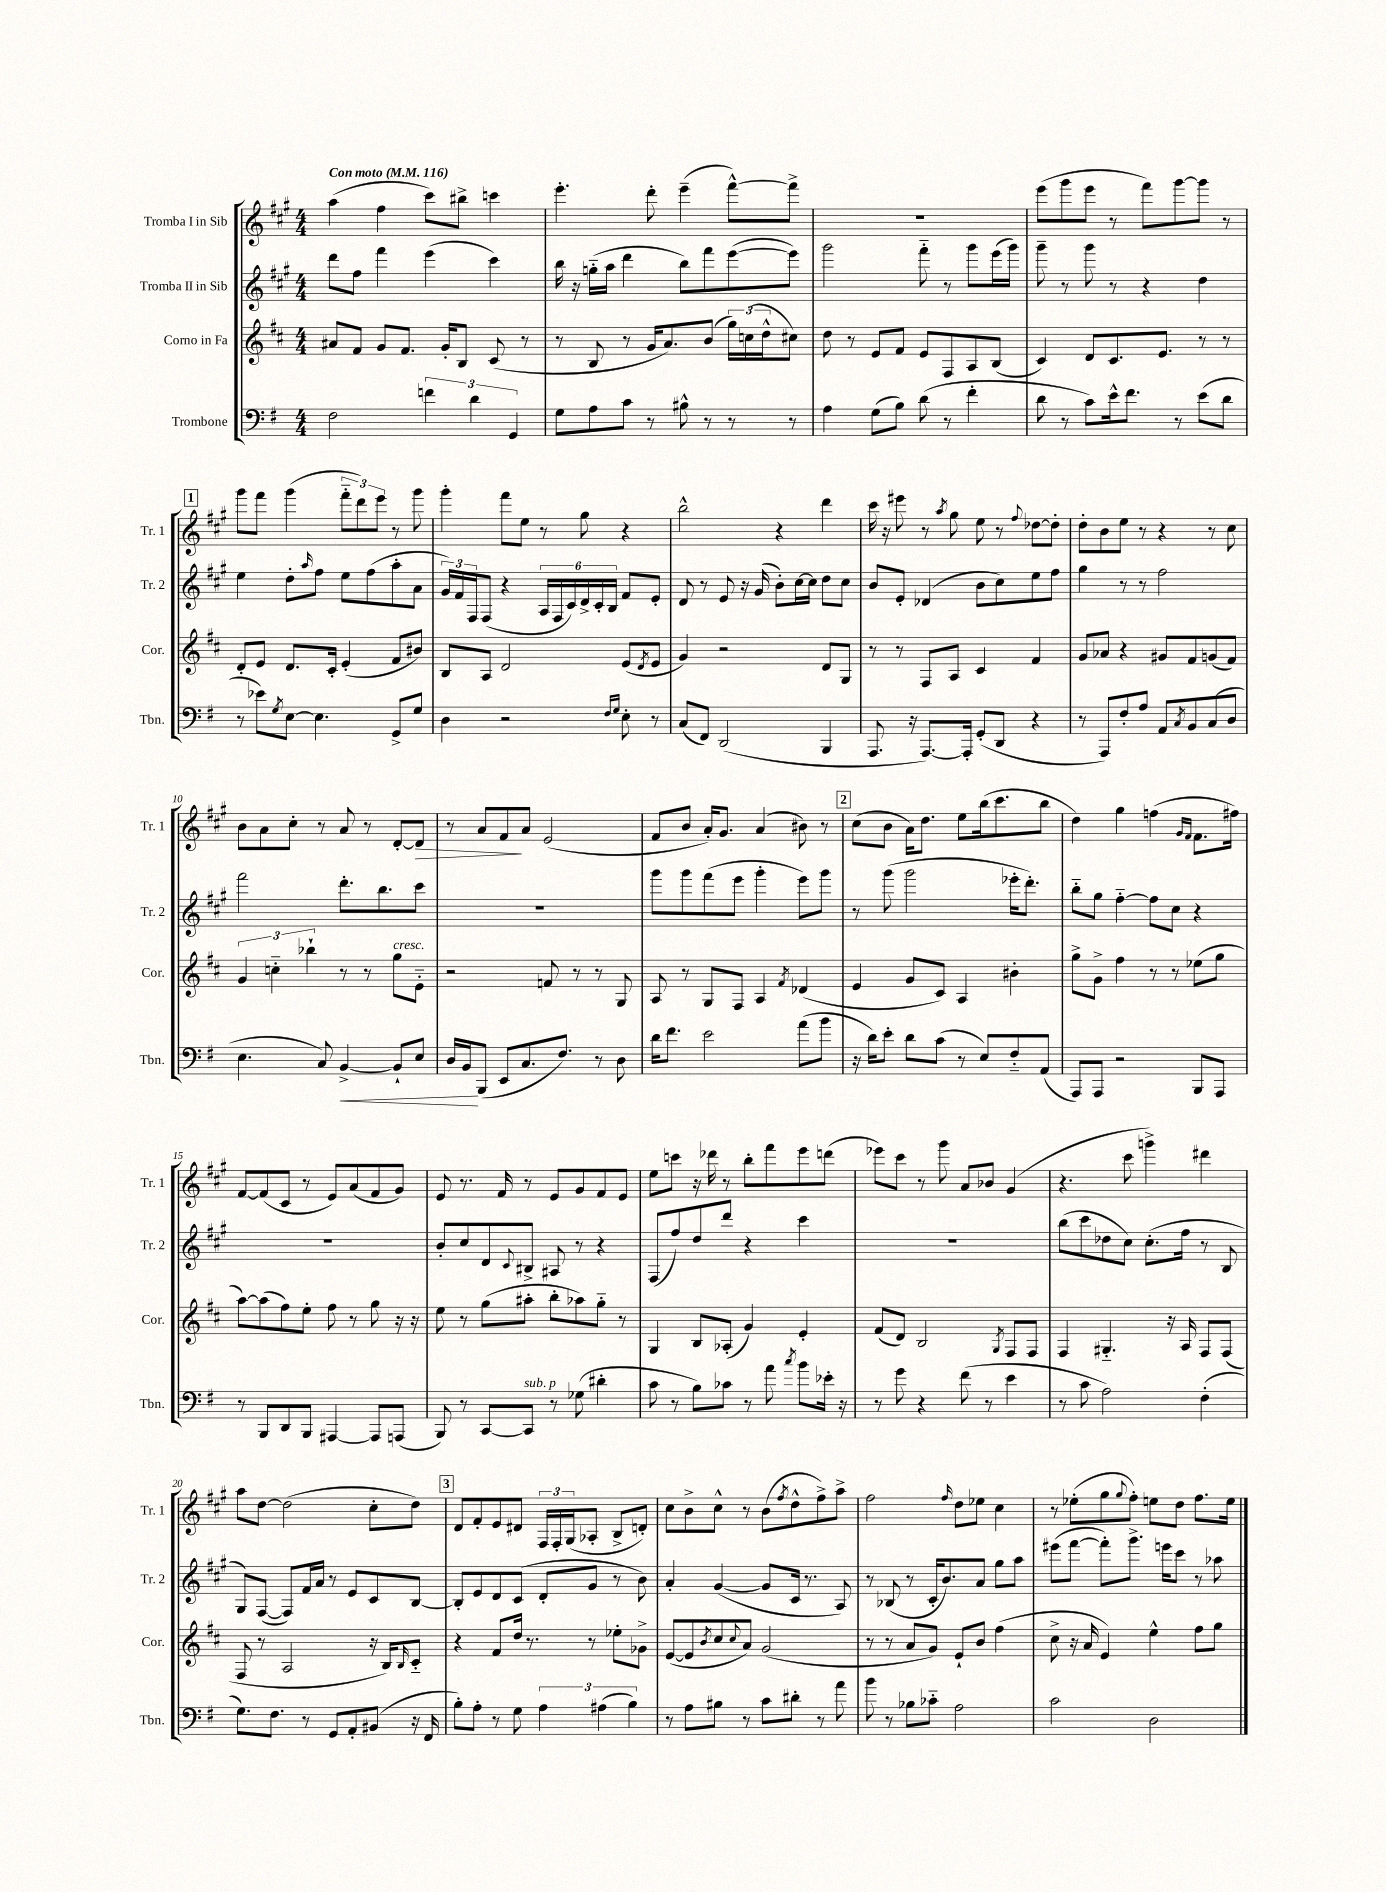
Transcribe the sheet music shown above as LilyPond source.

<<
\new StaffGroup <<
\new Staff = "s0" \with { instrumentName = "Tromba I in Sib" shortInstrumentName = "Tr. 1" } {
    \clef treble \key a \major \numericTimeSignature \time 4/4 \tempo "Con moto" 4 = 116
    a''4( fis''4 cis'''8) bis''8-> c'''4 |
    e'''4.-. d'''8-. e'''4--( fis'''8~-^) fis'''8-> |
    R1 |
    e'''8( gis'''8 e'''8 r8 fis'''8) gis'''8~ gis'''8 r8 |
    \mark \markup { \box "1" } gis'''8 fis'''8 gis'''4( \tuplet 3/2 { fis'''8-_ d'''8) e'''8 } r8 gis'''8 |
    gis'''4-. fis'''8 e''8 r8 gis''8 r4 |
    b''2-^ r4 d'''4 |
    cis'''16 r16 eis'''8 r8 \acciaccatura { a''8 } gis''8 e''8 r8 \appoggiatura { fis''8 } des''8~ des''8-. |
    d''8-. b'8 e''8 r8 r4 r8 cis''8 |
    b'8 a'8 cis''8-. r8 a'8 r8 d'8~-. d'8\> |
    r8 a'8 fis'8\! a'8 e'2( |
    fis'8 b'8 a'16-.) gis'8. a'4( bis'8) r8 |
    \mark \markup { \box "2" } cis''8( b'8 a'16) d''8. e''8 b''16( cis'''8. b''8 |
    d''4) gis''4 f''4( \grace { gis'16 fis'16 } fis'8. fis''16) |
    fis'8~ fis'8( cis'8 r8 e'8) a'8( fis'8 gis'8) |
    e'8 r8. fis'16 r8 e'8 gis'8 fis'8 e'8 |
    e''8 c'''8 r16 des'''16 r8 b''8-. fis'''8 e'''8 d'''8( |
    ees'''8) cis'''8 r8 gis'''8 a'8 bes'8 gis'4( |
    r4. cis'''8 g'''4->) dis'''4 |
    a''8 d''8~ d''2( cis''8-. d''8) |
    \mark \markup { \box "3" } d'8 fis'8-. e'8 dis'8 \tuplet 3/2 { fis16 fis16-. gis16( } aes8-. b8-> d'8-.) |
    cis''8 b'8-> cis''8-^ r8 b'8( \acciaccatura { fis''8 } d''8-^ fis''8->) a''8-> |
    fis''2 \grace { fis''16 } d''8 ees''8 cis''4 |
    r8 ees''8-.( gis''8 \appoggiatura { gis''8 } fis''8-.) e''8 d''8 fis''8. e''16 \bar "|." |
}
\new Staff = "s1" \with { instrumentName = "Tromba II in Sib" shortInstrumentName = "Tr. 2" } {
    \clef treble \key a \major \numericTimeSignature \time 4/4
    d'''8 fis''8 fis'''4 e'''4( cis'''4) |
    b''16 r16 g''16-_( a''16 d'''4 b''8) fis'''8 e'''8~( e'''8) |
    gis'''2 fis'''8-_ r8 gis'''8 e'''16( gis'''16) |
    gis'''8-- r8 gis'''8 r8 r4 d''4 |
    \mark \markup { \box "1" } e''4 d''8-. \grace { a''16 } fis''8 e''8 fis''8( a''8-. a'8 |
    \tuplet 3/2 { gis'16) fis'16 fis16 } fis8( r4 \tuplet 6/4 { a16 fis16 cis'16) d'16-> cis'16-. b16 } fis'8 e'8-. |
    d'8 r8 e'8 r16 gis'16( b'8-.) cis''16~ cis''16 d''8 cis''8 |
    b'8 e'8-. des'4( b'8 cis''8) e''8 fis''8 |
    gis''4 r8 r8 fis''2 |
    fis'''2 d'''8.-. b''8. cis'''8 |
    R1 |
    gis'''8 gis'''8 fis'''8( e'''8 gis'''4-. e'''8) gis'''8 |
    \mark \markup { \box "2" } r8 gis'''8( gis'''2 ees'''16-. d'''8.-.) |
    b''8-_ gis''8 fis''4~-_ fis''8 cis''8 r4 |
    R1 |
    b'8-. cis''8 d'8 \appoggiatura { cis'8 } bis8-> ais8 r8 r4 |
    fis8( fis''8) d''8 d'''8 r4 cis'''4 |
    R1 |
    b''8( cis'''8 des''8 cis''8) cis''8.-.( fis''16 r8 b8 |
    gis8) fis8~( fis8) fis'16 a'16 r8 e'8 cis'8 b8~ |
    \mark \markup { \box "3" } b8-. e'8 d'8 cis'8( d'8-. gis'8 r8 b'8) |
    a'4-. gis'4~( gis'8 cis'16 r8. a8) |
    r8 bes8( r8 cis'16-. b'8.) a'8 gis''8 a''8 |
    eis'''8( fis'''8~ fis'''8-.) gis'''8.-> e'''16 cis'''8 r8 aes''8 \bar "|." |
}
\new Staff = "s2" \with { instrumentName = "Corno in Fa" shortInstrumentName = "Cor." } {
    \clef treble \key d \major \numericTimeSignature \time 4/4
    ais'8 fis'8 g'8 fis'8. g'16-. b8 cis'8( r8 |
    r8 b8 r8 g'16 a'8.) b'8( \tuplet 3/2 { g''16) c''16( d''16-^ } cis''8) |
    d''8 r8 e'8 fis'8 e'8 fis8 a8 b8( |
    cis'4) d'8 cis'8. e'8. r8 r8 |
    \mark \markup { \box "1" } d'8-. e'8 d'8. cis'16-. e'4-.( fis'8 bis'8) |
    b8 a8 d'2 e'8( \acciaccatura { d'8 } e'8 |
    g'4) r2 d'8 g8 |
    r8 r8 fis8 a8 cis'4 fis'4 |
    g'8 aes'8 r4 gis'8 fis'8 g'8( fis'8) |
    \tuplet 3/2 { g'4 c''4-_ bes''4-! } r8 r8 g''8^\markup { \italic "cresc." } e'8-_ |
    r2 f'8 r8 r8 g8 |
    a8 r8 g8 fis8 a4 \acciaccatura { fis'8 } des'4( |
    \mark \markup { \box "2" } e'4 g'8 cis'8) a4 bis'4-. |
    g''8-> g'8-> fis''4 r8 r8 ees''8( g''8 |
    a''8~) a''8( fis''8) e''8-. fis''8 r8 g''8 r16 r16 |
    e''8 r8 g''8( ais''8-. b''8-. aes''8) g''8-_ r8 |
    g4 b8 aes8-.( g'4) e'4-. |
    fis'8( d'8) b2 \acciaccatura { g8 } fis8 fis8 |
    fis4 gis4.-_ r16 a16 fis8 fis8( |
    fis8 r8 a2 r16 b16) \grace { b16 } cis'8-_ |
    \mark \markup { \box "3" } r4 fis'8 d''16 r8. r8 ees''8-. ges'8-> |
    e'8~( e'8 \acciaccatura { b'8 } cis''8 \appoggiatura { cis''8 } a'8) g'2( |
    r8 r8 a'8 g'8) e'8-! b'8 fis''4( |
    cis''8-> r16 a'16 e'4) e''4-^ fis''8 g''8 \bar "|." |
}
\new Staff = "s3" \with { instrumentName = "Trombone" shortInstrumentName = "Tbn." } {
    \clef bass \key g \major \numericTimeSignature \time 4/4
    fis2 \tuplet 3/2 { f'4 d'4 g,4 } |
    g8 a8 c'8 r8 bis8-^ r8 r8 r8 |
    a4 g8( b8) d'8( r8 fis'4-. |
    d'8 r8 c'8) e'16-^ fis'8. r8 e'8( d'8 |
    \mark \markup { \box "1" } r8 ees'8) \acciaccatura { g8 } e8~ e4. g,8-> g8 |
    d4 r2 \grace { fis16 g16 } e8-. r8 |
    c8( fis,8) d,2( b,,4 |
    a,,8. r16 a,,8.~) a,,16-. g,8-.( d,8 r4 |
    r8 a,,8) fis8-. a8 a,8 \acciaccatura { c8 } b,8 c8( d8 |
    e4. c8) b,4~->\< b,8-! e8 |
    d16 b,16\! b,,8( e,8 c8. fis8.) r8 d8 |
    d'16 fis'8. e'2 a'8( b'8 |
    \mark \markup { \box "2" } r16 d'16) e'8-. d'8 c'8( r8 e8) fis8-_ a,8( |
    a,,8) a,,8 r2 b,,8 a,,8 |
    r8 b,,8 d,8 b,,8 ais,,4~ ais,,8 a,,8( |
    b,,8) r8 c,8~ c,8^\markup { \italic "sub. p" } r8 ges8( dis'4-. |
    c'8 r8 b8) ces'8 r8 a'8 \acciaccatura { c''8 } b'8 ees'16-. r16 |
    r8 g'8 r4 fis'8( r8 e'4 |
    r8 c'8 a2) fis4-.( |
    g8.) fis8. r8 g,8 a,8-. bis,8( r16 fis,16 |
    \mark \markup { \box "3" } b8-.) a8-. r8 g8 \tuplet 3/2 { a4 ais4( b4) } |
    r8 a8 bis8 r8 c'8 dis'8-. r8 a'8 |
    b'8 r8 bes8 ces'8-_ a2 |
    c'2 d2 \bar "|." |
}
>>
>>
